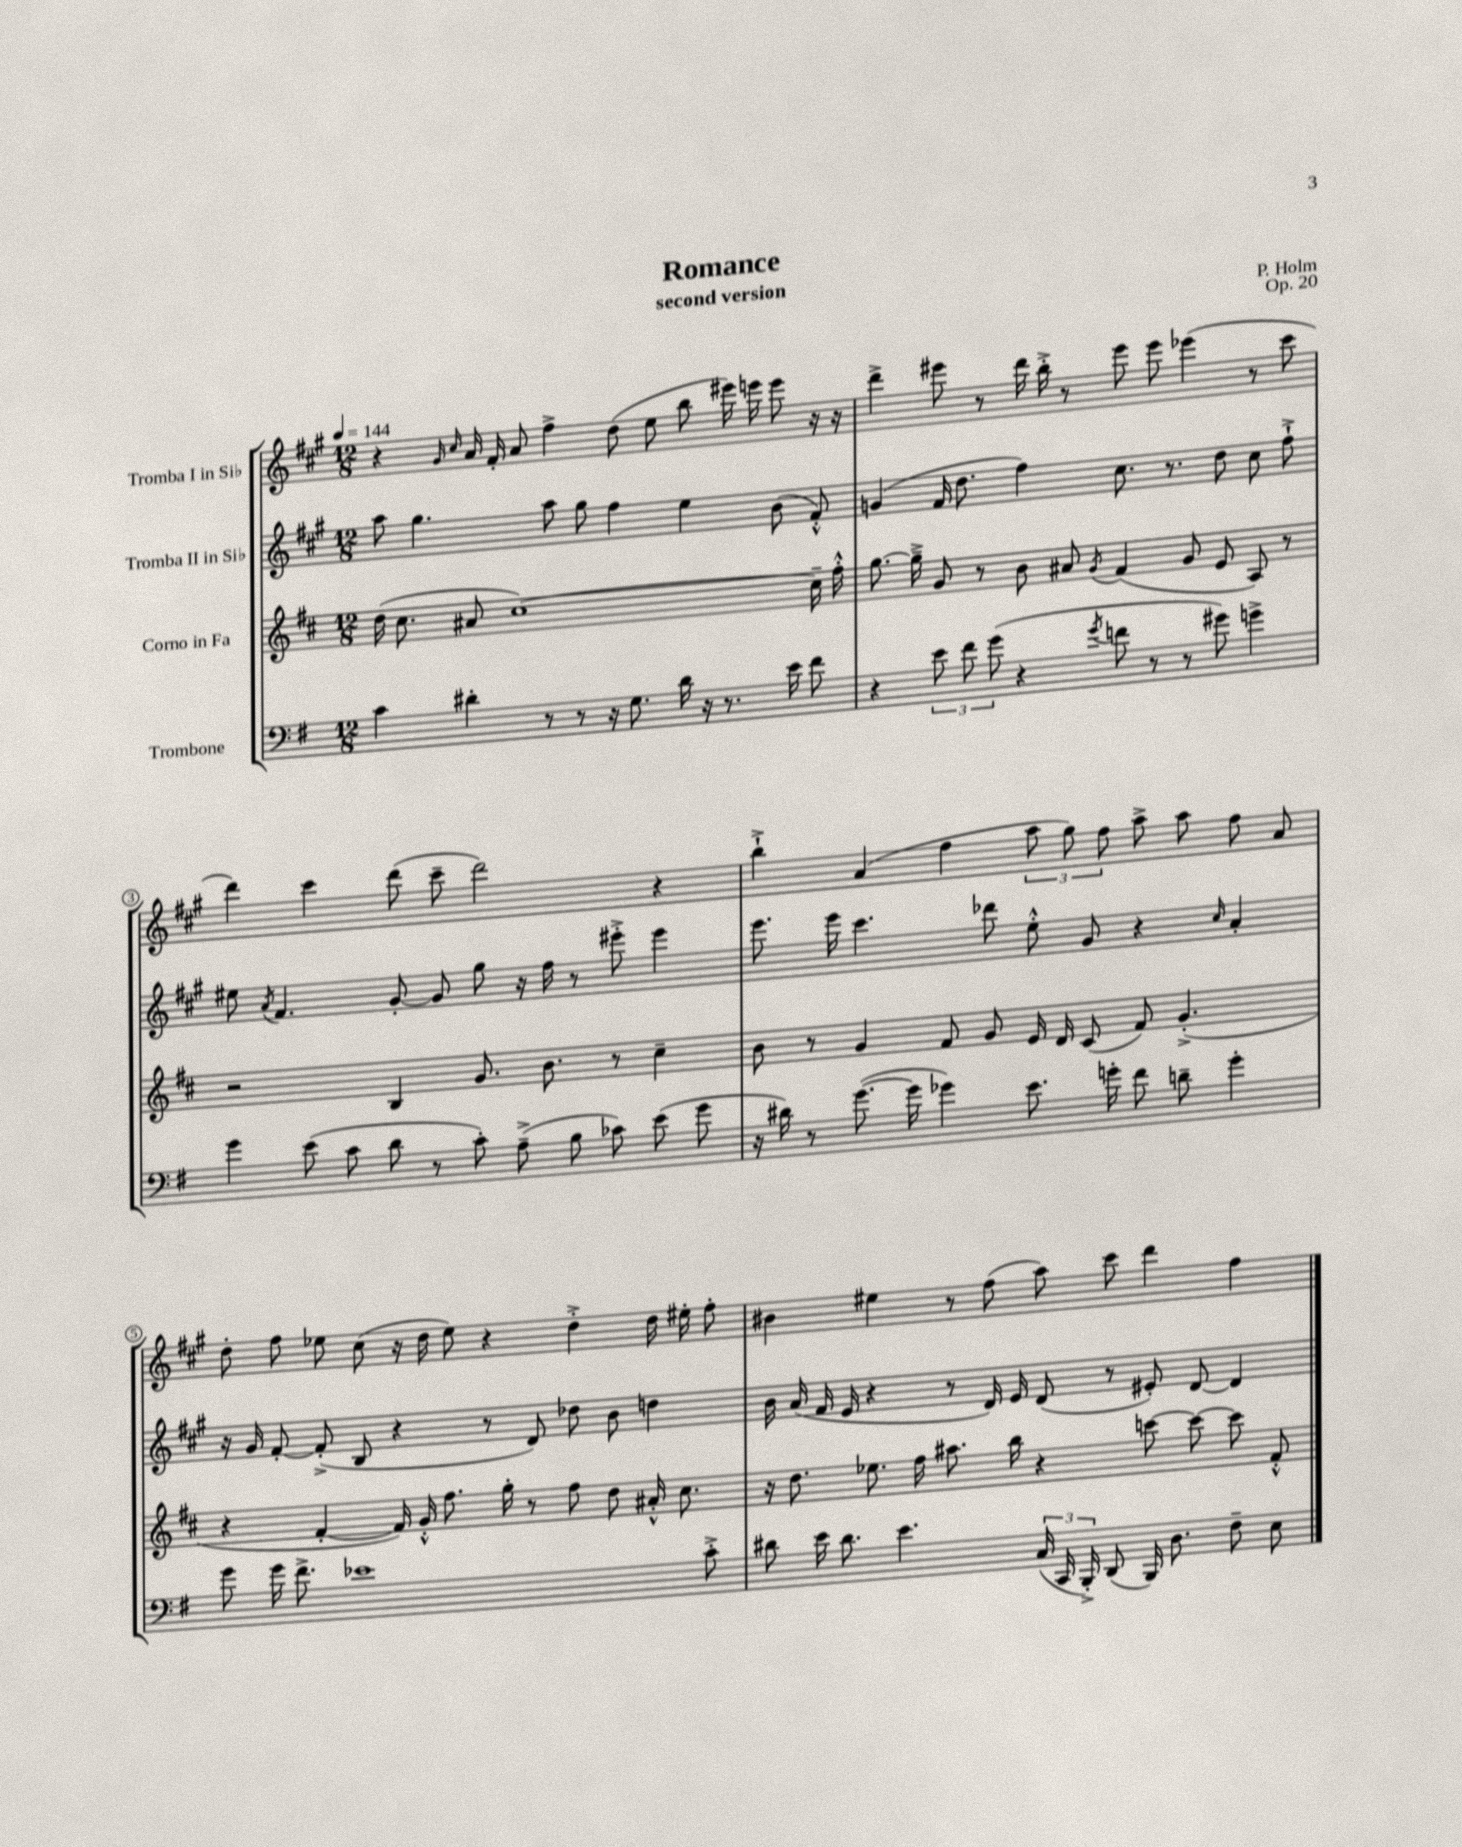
\header { title = "Romance" composer = "P. Holm" subtitle = "second version" opus = "Op. 20" }
<<
\new StaffGroup <<
\new Staff = "s0" \with { instrumentName = "Tromba I in Sib" } {
    \clef treble \key a \major \numericTimeSignature \time 12/8 \tempo 4 = 144
    \autoBeamOff r4 \grace { gis'16 cis''16 } a'16 fis'16-. a'8 fis''4-> d''8( e''8 b''8 eis'''16) e'''16 e'''8 r16 r16 |
    d'''4-> eis'''8 r8 d'''16 b''16-.-> r8 eis'''8 eis'''8 ees'''4( r8 cis'''8 |
    d'''4) cis'''4 d'''8( cis'''8-- d'''2) r4 |
    b''4-!-> a'4( fis''4 \tuplet 3/2 { a''8 gis''8) fis''8 } a''8-> a''8 fis''8 a'8 |
    d''8-. fis''8 ees''8 cis''8( r16 d''16 ees''8) r4 d''4-.-> d''16 eis''16-. fis''8-. |
    bis'4 eis''4 r8 fis''8( a''8) cis'''8 d'''4 fis''4 \bar "|." |
}
\new Staff = "s1" \with { instrumentName = "Tromba II in Sib" } {
    \clef treble \key a \major \numericTimeSignature \time 12/8
    \autoBeamOff a''8 gis''4. a''8 gis''8 fis''4 e''4 b'8( fis'8-.-^) |
    g'4( fis'16 d''8. fis''4) cis''8. r8. d''8 cis''8 fis''8-!-> |
    eis''8 \acciaccatura { a'8 } fis'4. gis'8~-. gis'8 gis''8 r16 fis''16 r8 eis'''8-.-> eis'''4 |
    e'''8. e'''16 cis'''4. des'''8 e''8-.-^ gis'8 r4 \grace { cis''16 } a'4-. |
    r16 gis'16 fis'8~-. fis'8-.->( b8 r4 r8 d'8) des''8 b'8 d''4 |
    b'16 a'16( fis'16 e'16 r4 r8 d'16) e'16 d'8( r8 eis'8-.) d'8~ d'4 \bar "|." |
}
\new Staff = "s2" \with { instrumentName = "Corno in Fa" } {
    \clef treble \key d \major \numericTimeSignature \time 12/8
    \autoBeamOff d''16( cis''8. ais'8 cis''1~) cis''16-- fis''16-.-^ |
    g''8.~ g''16---> g'8 r8 b'8 ais'8 \acciaccatura { g'8 } fis'4( g'8 e'8 a8) r8 |
    r2 b4 g'8. b'8. r8 cis''4-- |
    b'8 r8 g'4 fis'8 g'8 e'16 d'16 cis'8( fis'8) g'4.-.->( |
    r4 fis'4~-. fis'16) g'16-.-^ fis''8. g''16-. r8 fis''8 d''8 ais'16-.-^ cis''8. |
    r16 d''8. ees''8. fis''16 ais''8. b''16 r4 c'''8~ c'''8~ c'''8 fis'8-.-^ \bar "|." |
}
\new Staff = "s3" \with { instrumentName = "Trombone" } {
    \clef bass \key g \major \numericTimeSignature \time 12/8
    \autoBeamOff c'4 dis'4-. r8 r8 r16 g8. dis'16 r16 r8. e'16 fis'8 |
    r4 \tuplet 3/2 { e'8 fis'8 g'8( } r4 \acciaccatura { g'8 } f'8 r8 r8 gis'8) g'4-> |
    g'4 e'8( c'8 d'8 r8 c'8-.) a8--->( b8 ces'8) e'8( g'8 |
    r16 dis'16) r8 g'8.~( g'16 ges'4) e'8. g'16-. fis'8 d'8-- g'4-. |
    g'8 g'16 fis'8.-> ees'1 c'8-.-> |
    dis'8 e'16 dis'8. e'4. \tuplet 3/2 { c16( c,16 b,,16-.->) } d,8( b,,16) d8. fis8-- e8 \bar "|." |
}
>>
>>
\layout { \context { \Score \override BarNumber.stencil = #(make-stencil-circler 0.1 0.3 ly:text-interface::print) } }
